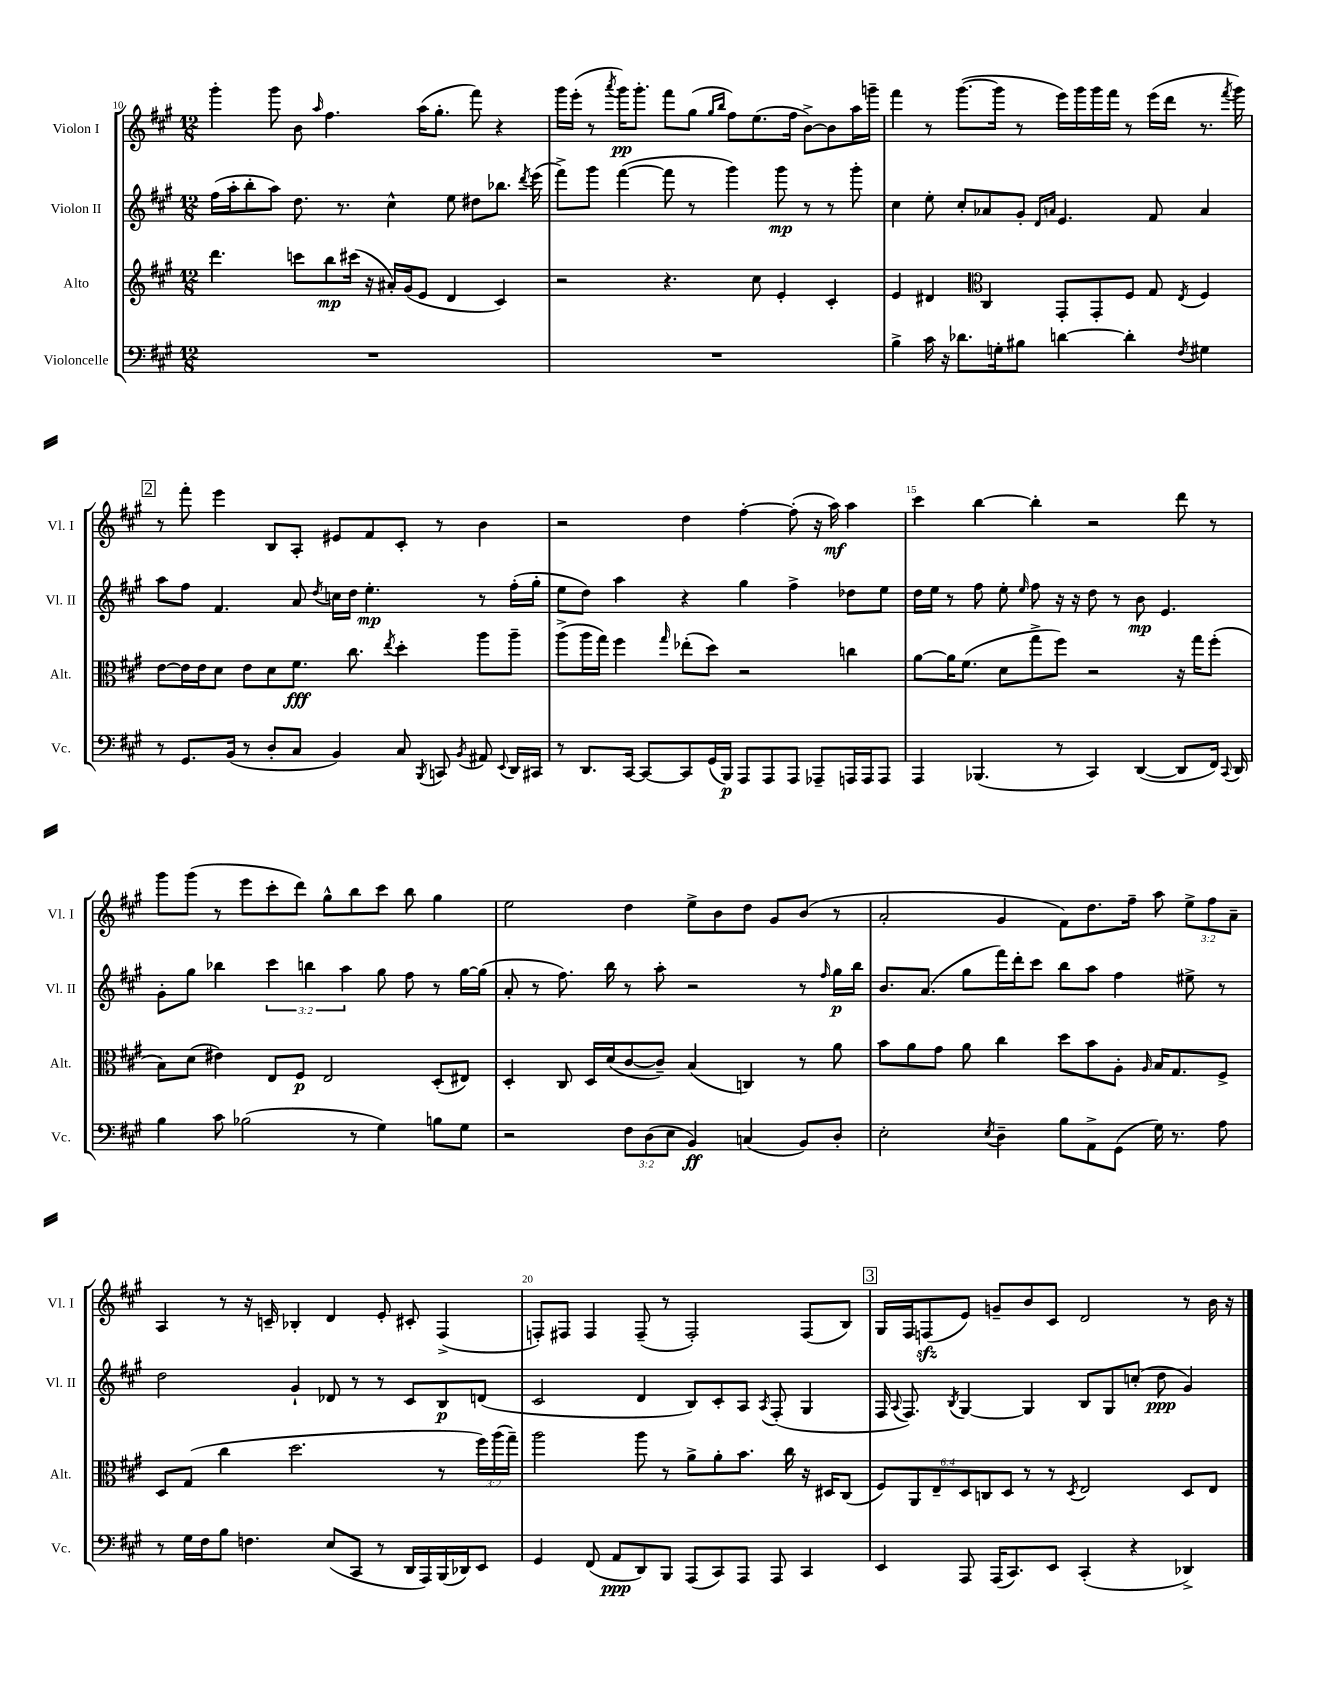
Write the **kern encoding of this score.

**kern	**kern	**kern	**kern
*staff4	*staff3	*staff2	*staff1
*clefF4	*clefG2	*clefG2	*clefG2
*k[f#c#g#]	*k[f#c#g#]	*k[f#c#g#]	*k[f#c#g#]
*M12/8	*M12/8	*M12/8	*M12/8
1.r	4.ddd	(16ff#	4ggg#'
.	.	16aa'	.
.	.	8bb'	.
.	.	8aa)	8ggg#
.	8ccc	8.dd	8b
.	.	.	16qqaa
.	8bb	.	4.ff#
.	.	8.r	.
.	(16ccc#	.	.
.	16r	.	.
.	16a#')	4cc#^^	.
.	(16g#	.	.
.	8e	.	(16aa
.	.	.	8.gg#'
.	4d	8ee	.
.	.	8dd#	8fff#)
.	4c#)	8.bb-	4r
.	.	8qddd	.
.	.	(16eee	.
=	=	=	=
1.r	2r	8fff#^)	16ggg#
.	.	.	(16eee'
.	.	8ggg#	8r
.	.	.	8qaaa
.	.	([4fff#	16ggg#)
.	.	.	8.ggg#'
.	4.r	8fff#]	8fff#
.	.	8r	(8gg#
.	.	.	16qqgg#
.	.	.	16qqbb
.	.	4ggg#)	8ff#)
.	8cc#	.	(8.ee
.	4e'	8ggg#	.
.	.	.	16ff#
.	.	8r	[8b^)
.	4c#'	8r	8b]
.	.	8ggg#'	16aa
.	.	.	16ggg~
=	=	=	=
4B^	4e	4cc#	4fff#
16c#	4d#	8ee'	8r
16r	.	.	.
8.d-	.	8cc#'	([8.ggg#
*	*clefC3	*	*
.	4C#	8a-	.
16G'	.	.	16ggg#]
8B#	.	8g#'	8r
.	.	16qqd	.
.	.	16qqa	.
[4d	8GG#'	4.e	16eee)
.	.	.	16ggg#
.	8GG#'	.	16ggg#
.	.	.	16fff#
4d']	8F#	.	8r
.	8G#	8f#	(16eee
.	.	.	16ddd
8qF#	8qE	.	.
4G#	4F#	4a	8.r
.	.	.	8qfff#
.	.	.	16ggg#)
=	=	=	=
8r	[8e	8aa	8r
8.GG#	16e]	8ff#	8fff#'
.	16e	.	.
.	8d	4.f#	4eee
(16BB	.	.	.
8r	8e	.	.
8D'	8d	.	8B
8C#	8.f#	8a	8A'
.	.	8qdd	.
4BB)	.	16cc	8e#
.	8.cc#	16dd	.
.	.	4.ee'	8f#
.	8qee	.	.
8C#	4dd'	.	8c#'
8qBBB	.	.	.
8CC	.	.	8r
8qBB	.	.	.
8AA#	8aa	8r	4b
8qqEE	.	.	.
16DD	8aa~	(16ff#'	.
16CC#	.	16gg#'	.
=	=	=	=
8r	(8aa^	8ee	2r
8.DD	16aa	8dd)	.
.	16gg#)	.	.
.	4ff#	4aa	.
[16CC#	.	.	.
8CC#_	.	.	.
.	16qqgg#	.	.
8CC#]	(8ee-'	4r	4dd
(16GG#	8dd)	.	.
16BBB)	.	.	.
8AAA	2r	4gg#	[4ff#'
8AAA	.	.	.
8AAA	.	4ff#^	(8ff#']
8AAA-~	.	.	16r
.	.	.	16aa)
16AAA	4cc	8dd-	4aa
16AAA	.	.	.
8AAA	.	8ee	.
=	=	=	=
4AAA	[8a	16dd	4ccc#
.	.	16ee	.
.	16a]	8r	.
.	(8.f#	.	.
(4.BBB-	.	8ff#	[4bb
.	8d	8ee'	.
.	.	16qqee	.
.	8gg#^	8ff#	4bb']
8r	8ff#)	16r	.
.	.	16r	.
4CC#)	2r	8dd	2r
.	.	8r	.
([4DD	.	8b	.
.	.	4.e	.
8DD]	16r	.	8ddd
.	16gg#	.	.
16FF#)	(8ff#'	.	8r
8qqCC#	.	.	.
16DD	.	.	.
=	=	=	=
4B	8B)	8g#'	8ggg#
.	(8d	8gg#	(8ggg#
8c#	4e#)	4bb-	8r
(2B-	.	.	8eee
.	8E	6ccc#	8ccc#'
.	8F#	.	8ddd)
.	.	6bb	.
.	2E	.	8gg#^^
.	.	6aa	.
8r	.	.	8bb
4G#)	.	8gg#	8ccc#
.	.	8ff#	8bb
8B	(8D'	8r	4gg#
8G#	8E#)	[16gg#	.
.	.	(16gg#]	.
=	=	=	=
2r	4D'	8a'	2ee
.	.	8r	.
.	8C#	8.ff#)	.
.	16D	.	.
.	(16d	16bb	.
12F#	[8c#	8r	4dd
(12D	.	.	.
.	8c#~])	8aa'	.
12E	.	.	.
4BB)	(4B	2r	8ee^
.	.	.	8b
(4C	4C)	.	8dd
.	.	.	8g#
8BB)	8r	8r	(8b
.	.	16qqff#	.
8D'	8a	16gg#	8r
.	.	16bb	.
=	=	=	=
2E'	8b	8.b	2a'
.	8a	.	.
.	.	(8.a	.
.	8g#	.	.
.	8a	8gg#	.
8qE	.	.	.
4D~	4cc#	16fff#)	4g#
.	.	16ddd'	.
.	.	8ccc#	.
8B	8dd	8bb	8f#)
8AA^	8b	8aa	8.dd
(8GG#	8A'	4ff#	.
.	.	.	16ff#~
.	16qqA	.	.
16G#)	16B	.	8aa
8.r	8.G#	.	.
.	.	8ee#^	12ee^
.	.	.	12ff#
8A	8F#^	8r	.
.	.	.	12a~
=	=	=	=
8r	8D	2dd	4A
16G#	(8G#	.	.
16F#	.	.	.
8B	4cc#	.	8r
4.F	.	.	16r
.	.	.	16c~
.	2.dd	4g#`	4B-'
(8E	.	8d-	4d
8CC#	.	8r	.
8r	.	8r	8e'
16DD	.	8c#	8c#'
16AAA)	.	.	.
(16BBB	8r	8B	(4F#^
16DD-)	.	.	.
8EE	24ff#)	(8d	.
.	(24aa	.	.
.	24gg#~)	.	.
=	=	=	=
4GG#	2aa	2c#	8F')
.	.	.	8F#
(8FF#	.	.	4F#
8AA	.	.	.
8DD)	8aa	4d	(8F#~
8BBB	8r	.	8r
(8AAA	8a^	8B)	2F#')
8CC#)	8a'	8c#'	.
8AAA	8.b	8A	.
.	.	8qA	.
8AAA	.	(8F#'	.
.	16cc#	.	.
4CC#	16r	4G#	(8F#
.	16D#	.	.
.	(8C#	.	8B)
=	=	=	=
4EE	12F#)	16F#	16G#
.	.	8qqA	.
.	.	8.F#)	16F#
.	12AA	.	.
.	.	.	(8F
.	12E~	.	.
.	.	8qB	.
8AAA	12D	[4G#	8e)
.	12C	.	.
(16AAA	.	.	8g~
.	12D	.	.
8.CC#)	.	.	.
.	8r	4G#]	8b
8EE	8r	.	8c#
.	8qD	.	.
(4CC#'	2E	8B	2d
.	.	8G#	.
4r	.	(8cc'	.
.	.	8dd	.
4DD-^)	8D	4g#)	8r
.	8E	.	16b
.	.	.	16r
==	==	==	==
*-	*-	*-	*-
